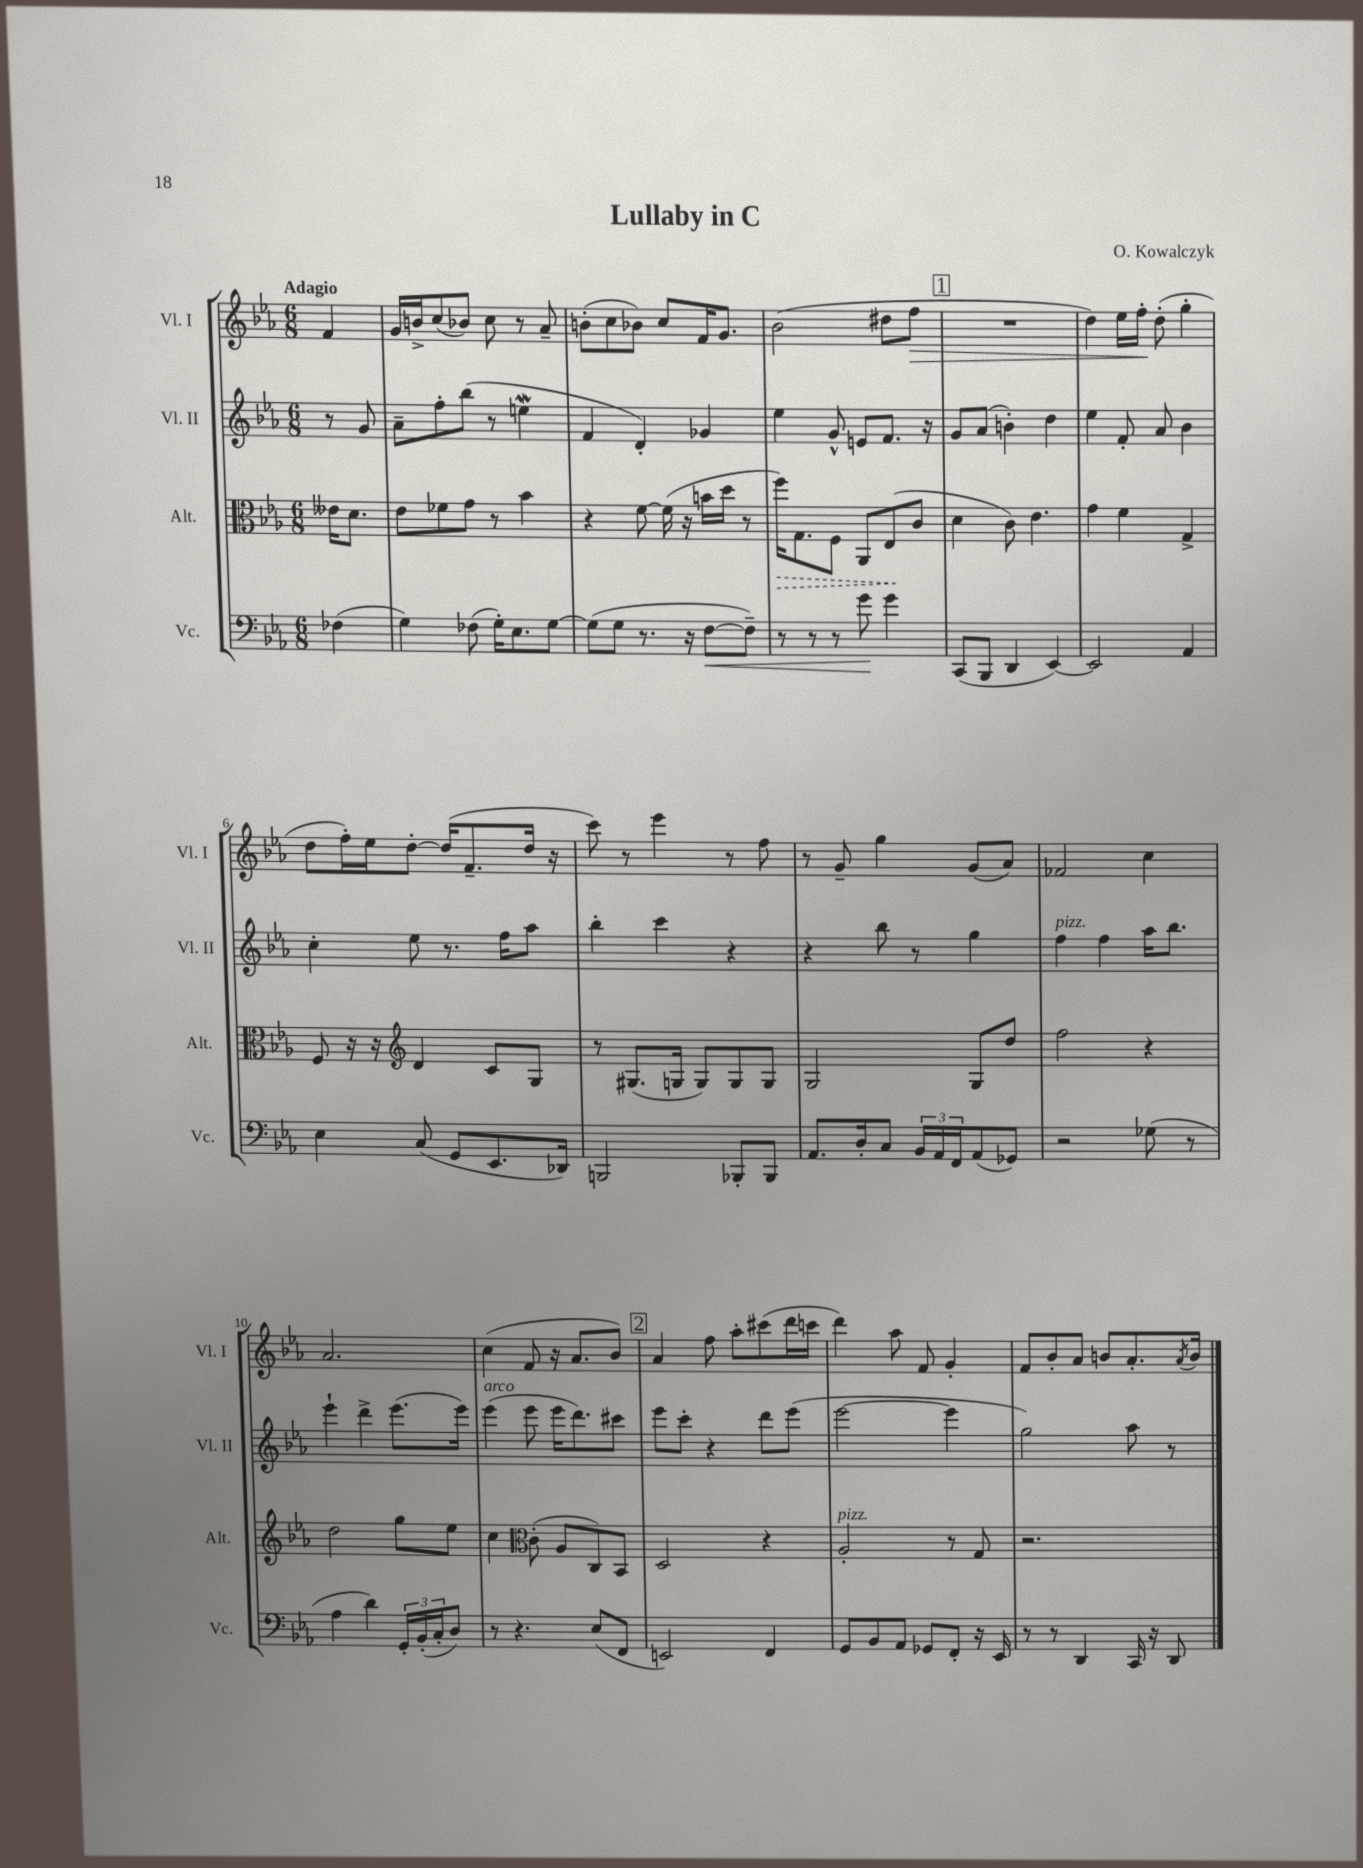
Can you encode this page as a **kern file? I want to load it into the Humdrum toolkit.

**kern	**kern	**kern	**kern
*staff4	*staff3	*staff2	*staff1
*clefF4	*clefC3	*clefG2	*clefG2
*k[b-e-a-]	*k[b-e-a-]	*k[b-e-a-]	*k[b-e-a-]
*M6/8	*M6/8	*M6/8	*M6/8
(4F-\	16e--\LK	8r	4f/
.	8.d\J	.	.
.	.	8g/	.
=	=	=	=
4G\)	8e-\L	8a-~\L	16g/LL
.	.	.	16b^/J
.	8f-\	8ff'\	(8cc/
(8F-\	8g\J	(8bb-\J	8b-/J)
16G'\LK)	8r	8r	8cc\
8.E-\	.	.	.
.	4b-\	4ee\	8r
[8G\J	.	.	8a-~/
=	=	=	=
(8G\]L	4r	4f/	(8b'\L
8G\J	.	.	8cc\
8.r	[8f\	4d'/)	8b-\J)
.	(16f\]	.	8cc/L
16r	16r	.	.
[8F\L	16b\LL	4g-/	16f/K
.	16dd\JJ	.	8.g/J
8F~\]J)	8r	.	.
=	=	=	=
8r	16ff\LK)	4ee-\	(2b-\
.	8.G\	.	.
8r	.	.	.
8r	8F\J	8g^^/	.
8g\	8AA-/L	8e/L	.
4g\	(8E-/	8.f/J	8dd#\L
.	8c/J	.	8ff\J
.	.	16r	.
=	=	=	=
(8CC/L	4d\	8g/L	2.r
8BBB-/J	.	(8a-/J	.
4DD/	8c\)	4b'\)	.
.	4.e-\	.	.
[4EE-/)	.	4dd\	.
=	=	=	=
2EE-/]	4g\	4ee-\	4dd\)
.	4f\	8f'/	16ee-\LL
.	.	.	16ff'\JJ
.	.	8a-/	(8dd'\
4AA-/	4G^/	4b-\	4gg'\
=	=	=	=
4E-\	8F/	4cc'\	8dd\L
.	16r	.	16ff'\L)
.	16r	.	16ee-\J
*	*clefG2	*	*
(8C/	4d/	8ee-\	[8dd'\J
8GG/L	.	8.r	(16dd/]LK
.	.	.	8.f~/
8.EE-/	8c/L	.	.
.	.	16ff\LK	.
.	8G/J	8aa-\J	16dd/Jk
16DD-/Jk)	.	.	16r
=	=	=	=
2BBB/	8r	4bb-'\	8ccc\)
.	(8.G#/L	.	8r
.	.	4ccc\	4eee-\
.	16G/Jk	.	.
.	8G/L)	.	.
8BBB-'/L	8G/	4r	8r
8BBB-/J	8G/J	.	8ff\
=	=	=	=
8.AA-/L	2G/	4r	8r
.	.	.	8g~/
16D'/k	.	.	.
8C/J	.	8bb-\	4gg\
24BB-/LL	.	8r	.
24AA-/	.	.	.
24FF/J	.	.	.
(8AA-/	8G/L	4gg\	(8g/L
8GG-/J)	8dd/J	.	8a-/J)
=	=	=	=
2r	2ff\	4ff\	2f-/
.	.	4ff\	.
(8G-\	4r	16aa-\LK	4cc\
.	.	8.bb-\J	.
8r	.	.	.
=	=	=	=
4A-\	2dd\	4eee-`\	2.a-/
4d\)	.	4ddd^\	.
24GG'/LL	8gg\L	(8.eee-\L	.
(24BB-'/	.	.	.
24C'/J	.	.	.
8D/J)	8ee-\J	.	.
.	.	16eee-\Jk)	.
=	=	=	=
8r	4cc\	(4eee-\	(4cc\
4.r	.	.	.
*	*clefC3	*	*
.	(8c'\	8eee-\	8f/
.	8A-/L	16eee-\LK	16r
.	.	8.ddd\)	8.a-/L
(8E-/L	8C/)	.	.
8FF/J	8BB-/J	8ccc#\J	8b-/J)
=	=	=	=
2EE/)	2D/	8eee-\L	4a-/
.	.	8ccc'\J	.
.	.	4r	8ff\
.	.	.	8aa-'\L
4FF/	4r	8ddd\L	(8ccc#\
.	.	(8eee-\J	16ddd\L
.	.	.	16ccc\JJ
=	=	=	=
8GG/L	2A-'/	[2eee-\	4ddd\)
8BB-/	.	.	.
8AA-/J	.	.	8aa-\
8GG-/L	.	.	8f/
8FF'/J	8r	4eee-\]	4g'/
16r	8G/	.	.
16EE-/	.	.	.
=	=	=	=
8r	2.r	2gg\)	8f/L
8r	.	.	8b-'/
4DD/	.	.	8a-/J
.	.	.	8b/L
16CC/	.	8aa-\	8.a-'/
16r	.	.	.
8DD/	.	8r	.
.	.	.	8qa-/
.	.	.	16b/Jk
==	==	==	==
*-	*-	*-	*-
